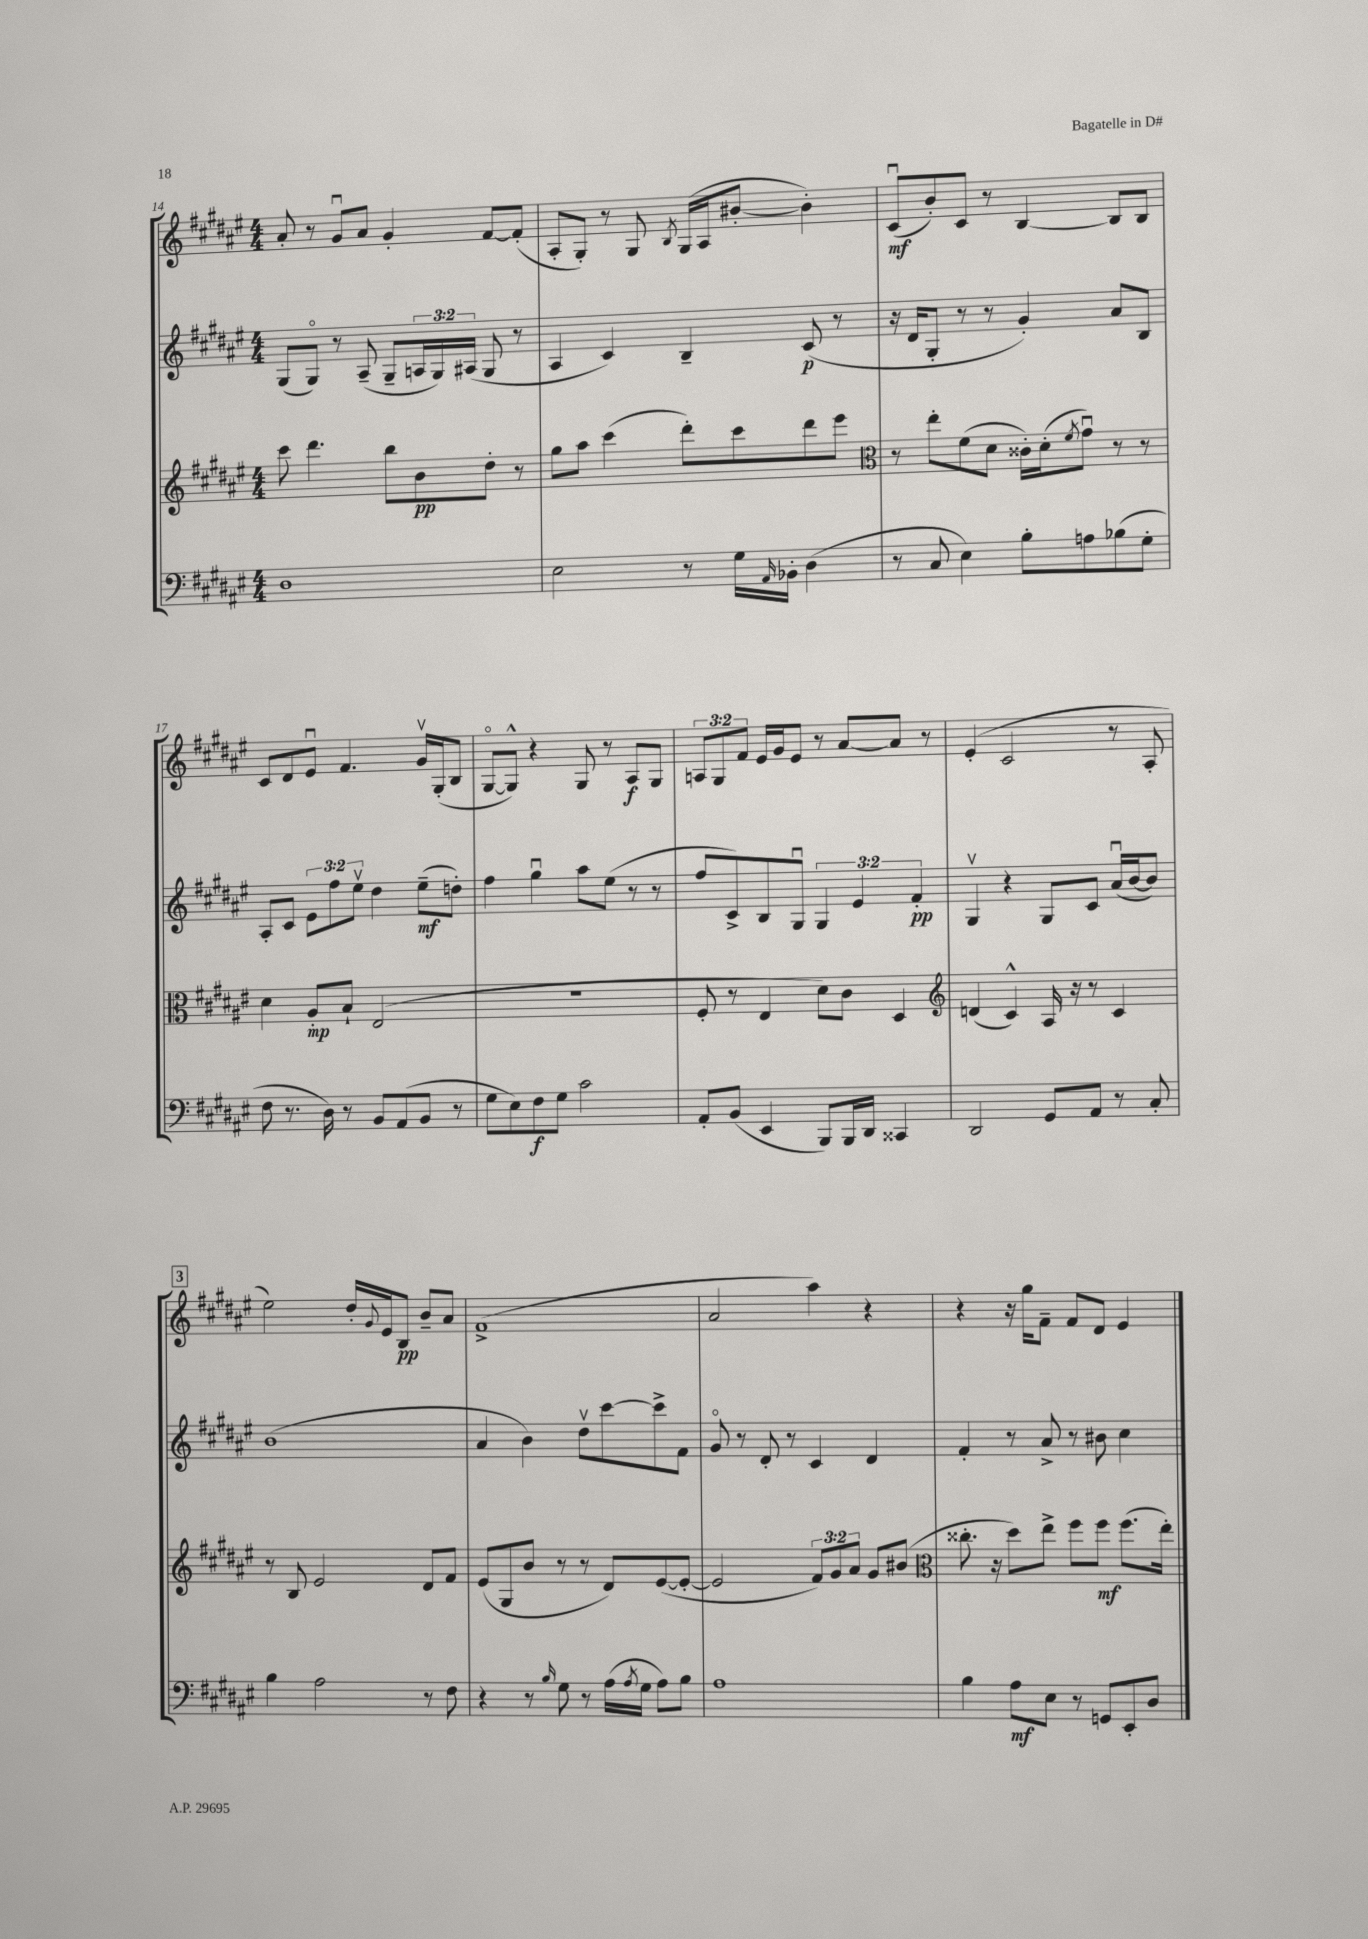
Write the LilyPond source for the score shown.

<<
\new StaffGroup <<
\new Staff = "s0" {
    \clef treble \key fis \major \numericTimeSignature \time 4/4 \override Staff.TupletNumber.text = #tuplet-number::calc-fraction-text
    ais'8-. r8 gis'8\downbow ais'8 gis'4-. fis'8~ fis'8-.( |
    ais8-. gis8-.) r8 gis8 \acciaccatura { b8 } gis16( ais16 bis'8~-. bis'4-.) |
    cis'8\downbow\mf( b'8-.) cis'8 r8 b4~ b8 b8 |
    cis'8 dis'8 eis'8\downbow fis'4. gis'16\upbow gis16-.( b8 |
    gis8~\flageolet gis8-^) r4 gis8 r8 ais8\f gis8 |
    \tuplet 3/2 { a8 gis8 fis'8 } eis'16 gis'16 eis'8 r8 ais'8~ ais'8 r8 |
    eis'4-.( cis'2 r8 ais8-. |
    \mark \markup { \box "3" } eis''2) dis''16-. \appoggiatura { gis'8 } eis'16 b8\pp b'8-- ais'8 |
    fis'1->( |
    ais'2 ais''4) r4 |
    r4 r16 gis''16 fis'8-- fis'8 dis'8 eis'4 \bar "|." |
}
\new Staff = "s1" {
    \clef treble \key fis \major \numericTimeSignature \time 4/4 \override Staff.TupletNumber.text = #tuplet-number::calc-fraction-text
    gis8( gis8\flageolet) r8 ais8--( gis8-- \tuplet 3/2 { a16 gis16) ais16( } gis8 r8 |
    ais4 cis'4) b4-- cis'8\p( r8 |
    r16 dis'16 gis8-. r8 r8 gis'4-.) ais'8 b8 |
    ais8-. cis'8 \tuplet 3/2 { eis'8 fis''8 eis''8\upbow } dis''4 eis''8--\mf( d''8-.) |
    fis''4 gis''4\downbow ais''8 eis''8( r8 r8 |
    fis''8 cis'8->) b8 gis8\downbow \tuplet 3/2 { gis4 eis'4 fis'4-.\pp } |
    gis4\upbow r4 gis8 cis'8 ais'16\downbow( b'16~ b'8) |
    \mark \markup { \box "3" } b'1( |
    ais'4 b'4) dis''8\upbow cis'''8~ cis'''8-> fis'8 |
    gis'8\flageolet r8 dis'8-. r8 cis'4 dis'4 |
    fis'4-. r8 ais'8-> r8 bis'8 cis''4 \bar "|." |
}
\new Staff = "s2" {
    \clef treble \key fis \major \numericTimeSignature \time 4/4 \override Staff.TupletNumber.text = #tuplet-number::calc-fraction-text
    cis'''8 dis'''4. b''8 b'8\pp dis''8-. r8 |
    gis''8 ais''8 cis'''4( dis'''8-.) cis'''8 dis'''8 eis'''8 |
    \clef alto r8 eis''8-. fis'8( dis'8 cisis'16-.) dis'16-.( \acciaccatura { fis'8 } gis'8\downbow) r8 r8 |
    dis'4 ais8-.\mp b8-! eis2( |
    R1 |
    fis8-. r8 eis4 dis'8) cis'8 dis4 |
    \clef treble d'4( cis'4-^) ais16 r16 r8 cis'4 |
    \mark \markup { \box "3" } r8 b8 eis'2 dis'8 fis'8 |
    eis'8( gis8 b'8 r8 r8 dis'8) eis'8~( eis'8~-. |
    eis'2 \tuplet 3/2 { fis'8) gis'8 ais'8 } gis'8 bis'8( |
    \clef alto cisis''8.-. r16 dis''8) eis''8-> fis''8 fis''8\mf fis''8.( eis''16-.) \bar "|." |
}
\new Staff = "s3" {
    \clef bass \key fis \major \numericTimeSignature \time 4/4
    dis1 |
    eis2 r8 gis16 \grace { ais,16 } bes,16-. dis4( |
    r8 cis8 eis4) b8-. a8 bes8( gis8-. |
    fis8 r8. dis16) r8 b,8 ais,8( b,8 r8 |
    gis8 eis8) fis8\f gis8 cis'2 |
    ais,8-. b,8( eis,4 b,,8) b,,16 dis,16 cisis,4 |
    dis,2 gis,8 ais,8 r8 cis8-. |
    \mark \markup { \box "3" } b4 ais2 r8 fis8 |
    r4 r8 \grace { b16 } gis8 r8 ais16( \acciaccatura { ais8 } gis16 ais8) b8 |
    ais1 |
    b4 ais8\mf eis8 r8 g,8 eis,8-. dis8 \bar "|." |
}
>>
>>
\layout { \context { \Score currentBarNumber = #14 } }
